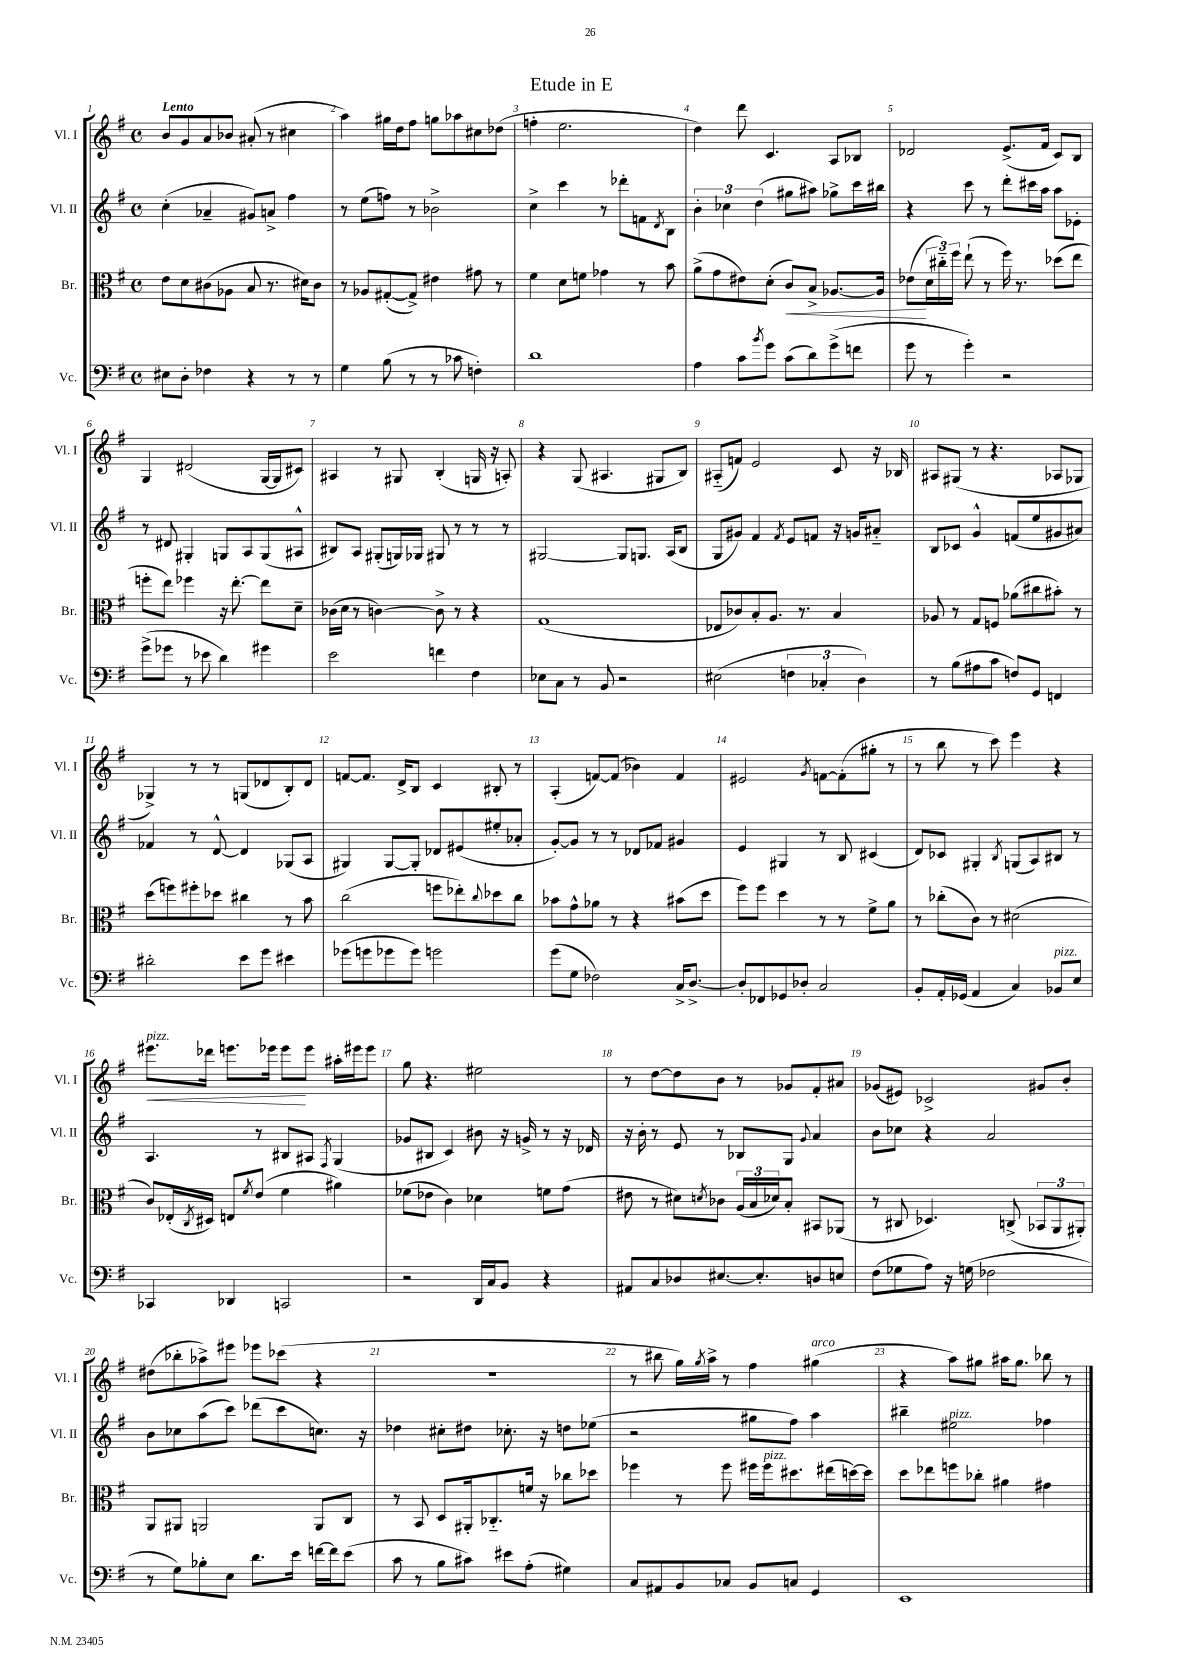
\header { title = "Etude in E" }
<<
\new StaffGroup <<
\new Staff = "s0" \with { instrumentName = "Vl. I" shortInstrumentName = "Vl. I" } {
    \clef treble \key g \major \defaultTimeSignature \time 4/4 \tempo "Lento"
    b'8 g'8 a'8 bes'8 ais'8-.( r8 cis''4 |
    a''4) gis''16 d''16 fis''8 g''8 aes''8 cis''8 des''8( |
    f''4-. e''2. |
    d''4) d'''8 c'4. a8 bes8 |
    des'2 e'8.->( fis'16 c'8) b8 |
    g4 dis'2( g16~ g16 cis'8) |
    ais4 r8 gis8 b4-.( g16 r16 a8-.) |
    r4 g8( ais4. gis8 b8) |
    ais8-_( f'8) e'2 c'8 r16 bes16 |
    ais8 gis8( r8 r4. aes8 ges8 |
    ges4->) r8 r8 g8( des'8 b8-.) des'8 |
    f'8~ f'8. d'16-> b8 c'4 bis8-. r8 |
    a4-.( f'8~) f'8( bes'4) f'4 |
    eis'2 \acciaccatura { g'8 } f'8~ f'8-.( gis''8-. r8 |
    r8 b''8 r8 c'''8) e'''4 r4 |
    eis'''8.\<^\markup { \italic "pizz." } des'''16 e'''8. ees'''16 ees'''8\! ees'''8 ais''16-. eis'''16 eis'''8 |
    g''8 r4. eis''2 |
    r8 d''8~ d''8 b'8 r8 ges'8 fis'8-. ais'8 |
    ges'8( eis'8) ces'2-> gis'8 b'8-. |
    dis''8( bes''8-. aes''8->) eis'''8 ees'''8 ces'''8( r4 |
    R1 |
    r8 bis''8 g''16) \acciaccatura { g''8 } a''16-> r8 fis''4 gis''4^\markup { \italic "arco" }( |
    r4 a''8) gis''8 ais''16 gis''8. bes''8 r8 \bar "|." |
}
\new Staff = "s1" \with { instrumentName = "Vl. II" shortInstrumentName = "Vl. II" } {
    \clef treble \key g \major \defaultTimeSignature \time 4/4
    c''4-.( aes'4-- gis'8) a'8-> fis''4 |
    r8 e''8( f''8) r8 bes'2-> |
    c''4-> c'''4 r8 des'''8-. f'8 \acciaccatura { d'8 } b8 |
    \tuplet 3/2 { b'4-. ces''4 d''4( } gis''8 ais''8) ges''8-> c'''16 bis''16 |
    r4 c'''8 r8 d'''8-. cis'''16 a''16 a''8 ees'8-. |
    r8 dis'8 gis4-. g8 a8 g8( ais8-^ |
    bis8) a8 gis8-.( g16) ges16 gis8 r8 r8 r8 |
    gis2~ gis8 g8. a16( b8 |
    g8 gis'8) fis'4 \acciaccatura { fis'8 } e'8 f'8 r16 g'16 ais'8-_ |
    b8 ces'8 g'4-^ f'8( e''8 gis'8 ais'8) |
    fes'4 r8 d'8~-^ d'4 ges8( a8 |
    gis4) gis8~ gis8-. des'8 eis'8( eis''8-. aes'8-. |
    g'8~-.) g'8 r8 r8 des'8 fes'8 gis'4 |
    e'4 gis4 r8 b8 cis'4( |
    d'8) ces'8 gis4-. \acciaccatura { b8 } g8( a8) bis8 r8 |
    a4. r8 bis8 ais8 \acciaccatura { fis8 } g4( |
    ges'8 bis8 c'4) bis'8 r16 g'16-> r8 r16 des'16 |
    r16 b'16-. r8 e'8 r8 bes8 g8 \appoggiatura { g'8 } a'4 |
    b'8 ces''8 r4 a'2 |
    b'8 ces''8 a''8( c'''8) des'''8( c'''8 c''8.) r16 |
    des''4 cis''8-. dis''8 ces''8.-. r16 d''8 ees''8( |
    r2 gis''8 fis''8) a''4 |
    bis''4-- eis''2^\markup { \italic "pizz." } fes''4 \bar "|." |
}
\new Staff = "s2" \with { instrumentName = "Br." shortInstrumentName = "Br." } {
    \clef alto \key g \major \defaultTimeSignature \time 4/4
    e'8 d'8 cis'8( aes8 b8 r8. dis'16) cis'8 |
    r8 aes8 gis8~-.( gis8->) eis'4 gis'8 r8 |
    fis'4 d'8 f'8 ges'4 r8 b'8 |
    a'8->( g'8 eis'8) d'8-.( c'8\<) b8-> aes8.~ aes16 |
    ees'8\!( \tuplet 3/2 { d'16 cis''16-_) fis''16 } e''8-!( r8 fis''16) r8. des''8( e''8 |
    f''8-. e''8) fes''4 r16 e''8.~-. e''8 d'8-- |
    ces'16( d'16 r8 c'4~) c'8-> r8 r4 |
    g1( |
    ees8 ces'8) b8-. a8. r8. b4 |
    aes8 r8 g8 f8 aes'8( cis''8 bis'8-.) r8 |
    d''8( f''8) fis''8-. des''8 cis''4 r8 b'8 |
    c''2( f''8 ees''8-.) \appoggiatura { c''8 } des''8 c''8 |
    bes'8 g'8-^ aes'8 r8 r4 bis'8( d''8 |
    fis''8) fis''8 d''4 r8 r8 fis'8-> a'8 |
    r8 ces''8-.( c'8) r8 dis'2( |
    c'8) ees16-.( \acciaccatura { c8 } dis16) e8 \acciaccatura { fis'8 } e'8( fis'4 ais'4) |
    fes'8( ees'8 c'4) des'4 f'8 g'8( |
    eis'8 r8 dis'8) \acciaccatura { d'8 } ces'8 \tuplet 3/2 { a16( b16 des'16) } b8-. bis,8 aes,8( |
    r8 cis8 des4.) c8->( \tuplet 3/2 { bes,8 a,8 ais,8-.) } |
    a,8 ais,8 a,2 a,8 c8 |
    r8 b,8 d8 ais,16-. ces8.-_ f'16 r16 ces''8 des''8 |
    fes''4 r8 fes''8 fis''16 fis''16^\markup { \italic "pizz." } dis''8. eis''16( d''16~) d''16 |
    d''8 ees''8 f''8 ces''8-. ais'4 gis'4 \bar "|." |
}
\new Staff = "s3" \with { instrumentName = "Vc." shortInstrumentName = "Vc." } {
    \clef bass \key g \major \defaultTimeSignature \time 4/4
    eis8 d8-. fes4 r4 r8 r8 |
    g4 b8( r8 r8 ces'8 f4-.) |
    d'1 |
    a4 c'8 \acciaccatura { b'8 } g'8 c'8( d'8) g'8->( f'8 |
    g'8 r8 g'4-.) r2 |
    g'8->( ges'8 r8 ees'8 d'4) gis'4 |
    e'2 f'4 fis4 |
    ees8 c8 r8 b,8 r2 |
    eis2( \tuplet 3/2 { f4 ces4-. d4) } |
    r8 b8( ais8 c'8 f8) g,8 f,4 |
    dis'2-. e'8 g'8 eis'4 |
    ges'8( g'8 ges'8 ges'8) g'2 |
    g'8( g8 fes2) c16-> d8.~-> |
    d8-. fes,8 ges,8 des8-. c2 |
    b,8-. a,16-. ges,16( a,4 c4) bes,8^\markup { \italic "pizz." } e8 |
    ces,4 des,4 c,2 |
    r2 d,16 c16 b,8 r4 |
    ais,8 c8 des8 eis8.~ eis8.-. d8 e8 |
    fis8( ges8 a8) r16 g16( fes2 |
    r8 g8) bes8-. e8 d'8. e'16 f'16~ f'16 e'8( |
    c'8 r8 b8 cis'8) eis'8 a8-.( gis4) |
    c8 ais,8 b,8 ces8 b,8 c8 g,4 |
    e,1 \bar "|." |
}
>>
>>
\layout { \context { \Score \override BarNumber.break-visibility = ##(#f #t #t) barNumberVisibility = #all-bar-numbers-visible } }
